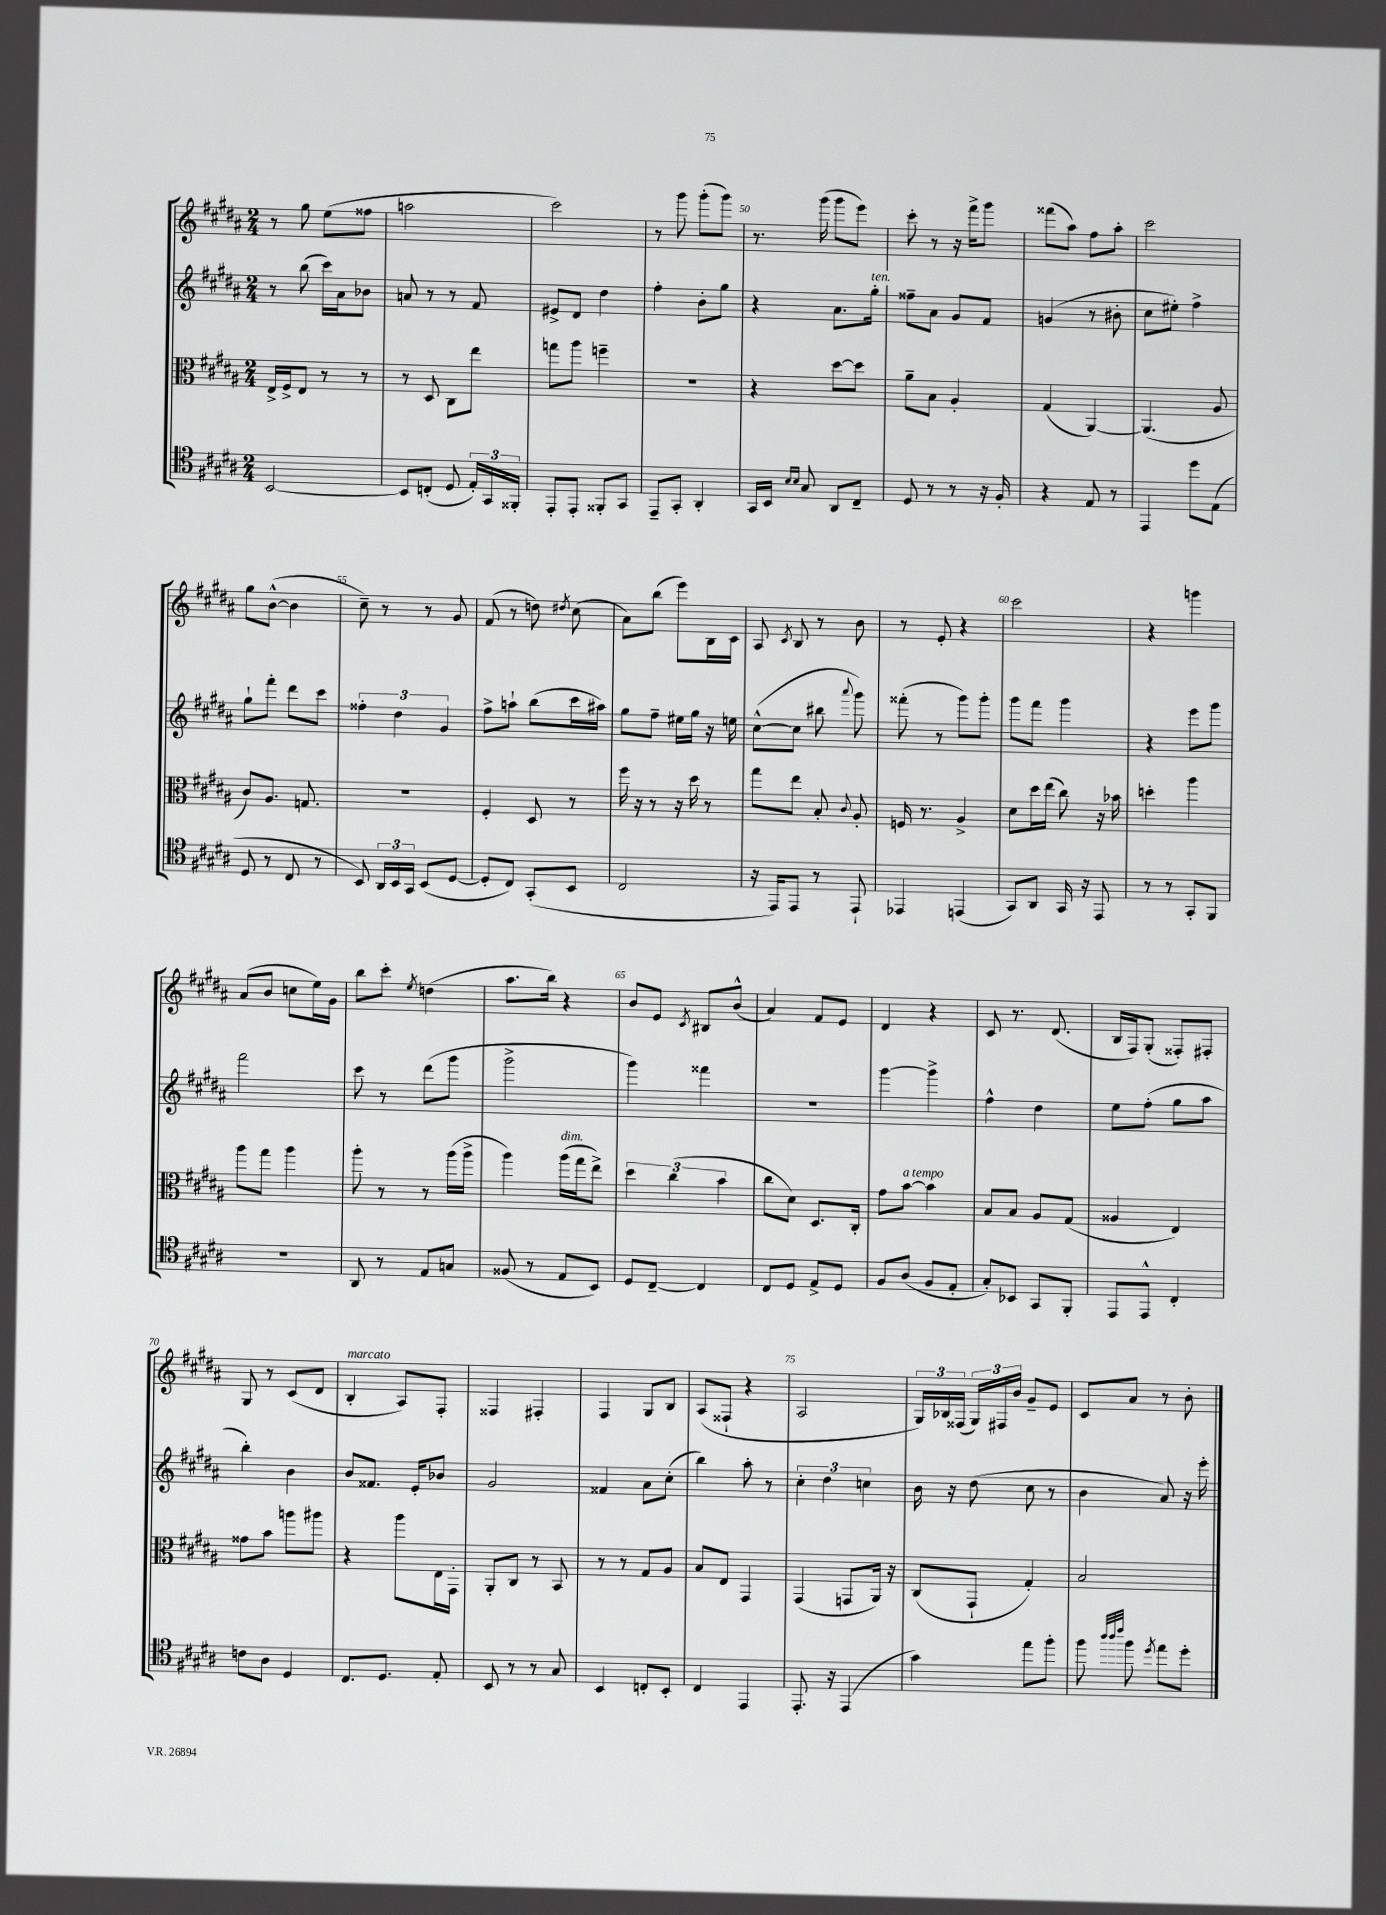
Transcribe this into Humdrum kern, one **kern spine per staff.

**kern	**kern	**kern	**kern
*staff4	*staff3	*staff2	*staff1
*clefC4	*clefC3	*clefG2	*clefG2
*k[f#c#g#d#a#]	*k[f#c#g#d#a#]	*k[f#c#g#d#a#]	*k[f#c#g#d#a#]
*M2/4	*M2/4	*M2/4	*M2/4
[2BB	16E^	8r	8r
.	16F#^	.	.
.	8E	(8bb	8gg#
.	8r	16ccc#)	(8ee
.	.	16a#	.
.	8r	8b-	8ff##
=	=	=	=
8BB]	8r	8a	2aa
(8C'	8D#	8r	.
8D#	8C#	8r	.
24E')	8ee	8f#	.
24GG#	.	.	.
24FF##'	.	.	.
=	=	=	=
8EE'	8gg	8e#^	2ccc#)
8EE'	8aa#	8d#	.
8FF##'	4ff~	4dd#	.
8GG#	.	.	.
=	=	=	=
8EE~	2r	4ff#'	8r
8GG#'	.	.	8ggg#
4AA#'	.	8b'	(8ggg#'
.	.	8gg#	8ggg#)
=	=	=	=
16GG#	4r	4r	8.r
16BB	.	.	.
16qqB	.	.	.
16qqB	.	.	.
8G#	.	.	.
.	.	.	(16ggg#
8AA#	[8dd#	8.a#	8ggg#
8C#~	8dd#]	.	8eee)
.	.	16gg#'	.
=	=	=	=
8D#	8a#~	8ff##~	8ccc#'
8r	8B	8a#	8r
8r	4A#'	8g#	16r
.	.	.	16fff#^
16r	.	8f#	8ggg#
16F#'	.	.	.
=	=	=	=
4r	(4G#	(4g	(8fff##
.	.	.	8aa#)
8E	[4AA#)	8r	8ff#
8r	.	8b#'	8aa#'
=	=	=	=
4EE	(4.AA#]	8cc#	2ccc#
.	.	8ee#')	.
8dd#	.	4ff#^	.
(8E	8A#	.	.
=	=	=	=
8D#	8c#)	8gg#`	8gg#
8r	8.A#	8fff#'	([8b^^
8C#	.	8ddd#	4b]
.	8.G	.	.
8r	.	8ccc#	.
=	=	=	=
8BB)	2r	6ff##'	8cc#~)
24AA#	.	.	8r
24BB	.	6dd#	.
24GG#	.	.	.
(8BB	.	.	8r
.	.	6g#	.
[8D#	.	.	8g#
=	=	=	=
8D#']	4F#'	8ff#^	(8f#
8C#)	.	8aa`	8r
(8GG#'	8D#	(8bb	8dd)
.	.	.	8qdd#
8BB	8r	16ccc#	(8cc#
.	.	16aa#)	.
=	=	=	=
2C#	16ff#	8gg#	8a#)
.	16r	.	.
.	8r	8ff#~	(8bb
.	16r	16ee#	8eee)
.	16dd#	16gg#	.
.	8r	16r	16B
.	.	16ee	16c#
=	=	=	=
16r	8gg#	([8cc#^^	8A#
16EE)	.	.	.
.	.	.	8qc#
8EE	8ee	8cc#]	8B
8r	8B'	8bb#	8r
.	8qqc#	8qqaaa#	.
8EE`	8A#'	8ggg#)	8b
=	=	=	=
4EE-	16F	(8fff##'	8r
.	8.r	.	.
.	.	8r	8e'
(4EE	4A#^	8ggg#)	4r
.	.	8ggg#'	.
=	=	=	=
8GG#)	8d#	8ggg#	2ccc#
8AA#	16dd#	8fff#	.
.	(16ee	.	.
16GG#	8cc#)	4ggg#	.
16r	.	.	.
8EE	16r	.	.
.	16b-	.	.
=	=	=	=
8r	4dd'	4r	4r
8r	.	.	.
8GG#'	4aa#	8eee	4ggg
8FF#	.	8ggg#	.
=	=	=	=
2r	8aa#	2fff#	(8a#
.	8gg#	.	8b
.	4aa#	.	8cc
.	.	.	16ee)
.	.	.	16g#
=	=	=	=
8AA#	8aa#'	8ccc#	8bb
8r	8r	8r	8ccc#'
.	.	.	8qee
8E	8r	(8ddd#	(4dd
8G	(16aa#	8ggg#	.
.	16aa#^	.	.
=	=	=	=
(8F##	4aa#)	2ggg#^	8.aa#
8r	.	.	.
.	.	.	16bb)
8E	(16aa#	.	4r
.	16gg#	.	.
8BB)	8ee^)	.	.
=	=	=	=
8D#	6dd#	4ggg#)	8b
[8C#~	.	.	8e
.	(6cc#	.	.
.	.	.	8qc#
4C#]	.	4fff##	8B#
.	6b	.	.
.	.	.	(8b^^
=	=	=	=
8C#	8cc#	2r	4a#)
8D#	8d#)	.	.
8E^	8.D#	.	8f#
8D#	.	.	8e
.	16C#'	.	.
=	=	=	=
8F#	8g#	[4ggg#	4d#
(8A#	[8b	.	.
8F#	4b]	4ggg#^]	4r
8E'	.	.	.
=	=	=	=
8G#')	8B	4ff#^^	8c#
8BB-	8B	.	8.r
8GG#	8A#	4dd#	.
.	.	.	(8.d#
8FF#'	(8G#	.	.
=	=	=	=
8EE	4A##	8ee	16B
.	.	.	16F#)
8EE^^	.	(8ff#'	(8G#'
4C#'	4E)	8gg#	8F##')
.	.	8aa#	8F#'
=	=	=	=
8c	8g##	4bb')	8G#
8A#	8b	.	8r
4D#	8aa	4b	(8c#
.	8aa#	.	8d#
=	=	=	=
8.C#	4r	8b	4B'
.	.	8.f##	.
8.D#	.	.	.
.	8aa#	.	8A#)
.	.	16e'	.
8E'	16E	8b-	8F#'
.	16GG#'	.	.
=	=	=	=
8BB	8AA#'	2g#	4F##
8r	8C#	.	.
8r	8r	.	4F#'
8G#	8BB	.	.
=	=	=	=
4BB	8r	4f##	4F#
.	8r	.	.
8C'	8G#	8a#	8G#
8BB'	8A#	(8cc#'	8B
=	=	=	=
4C#	8B	4bb)	(8A#
.	8E	.	8F##`
4EE	4GG#	8aa#'	4r
.	.	8r	.
=	=	=	=
8.EE'	(4GG#	6cc#'	2A#
.	.	6dd#	.
16r	.	.	.
(4EE	8GG	.	.
.	.	6cc	.
.	16AA#)	.	.
.	16r	.	.
=	=	=	=
4g#)	(8C#	16b	24G#)
.	.	.	24B-
.	.	16r	.
.	.	.	(24F##
.	8GG#`	(8dd#	24G#)
.	.	.	24F#
.	.	.	24b
8ee	4G#')	8cc#	8g#~
8ff#'	.	8r	8e
=	=	=	=
8ff#	2B	4b	8c#
32qqaa#	.	.	.
32qqaa#	.	.	.
32qqccc#	.	.	.
8ff#	.	.	8a#
8qdd#	.	.	.
8ee	.	8a#)	8r
8dd#'	.	16r	8b'
.	.	16eee'	.
==	==	==	==
*-	*-	*-	*-
